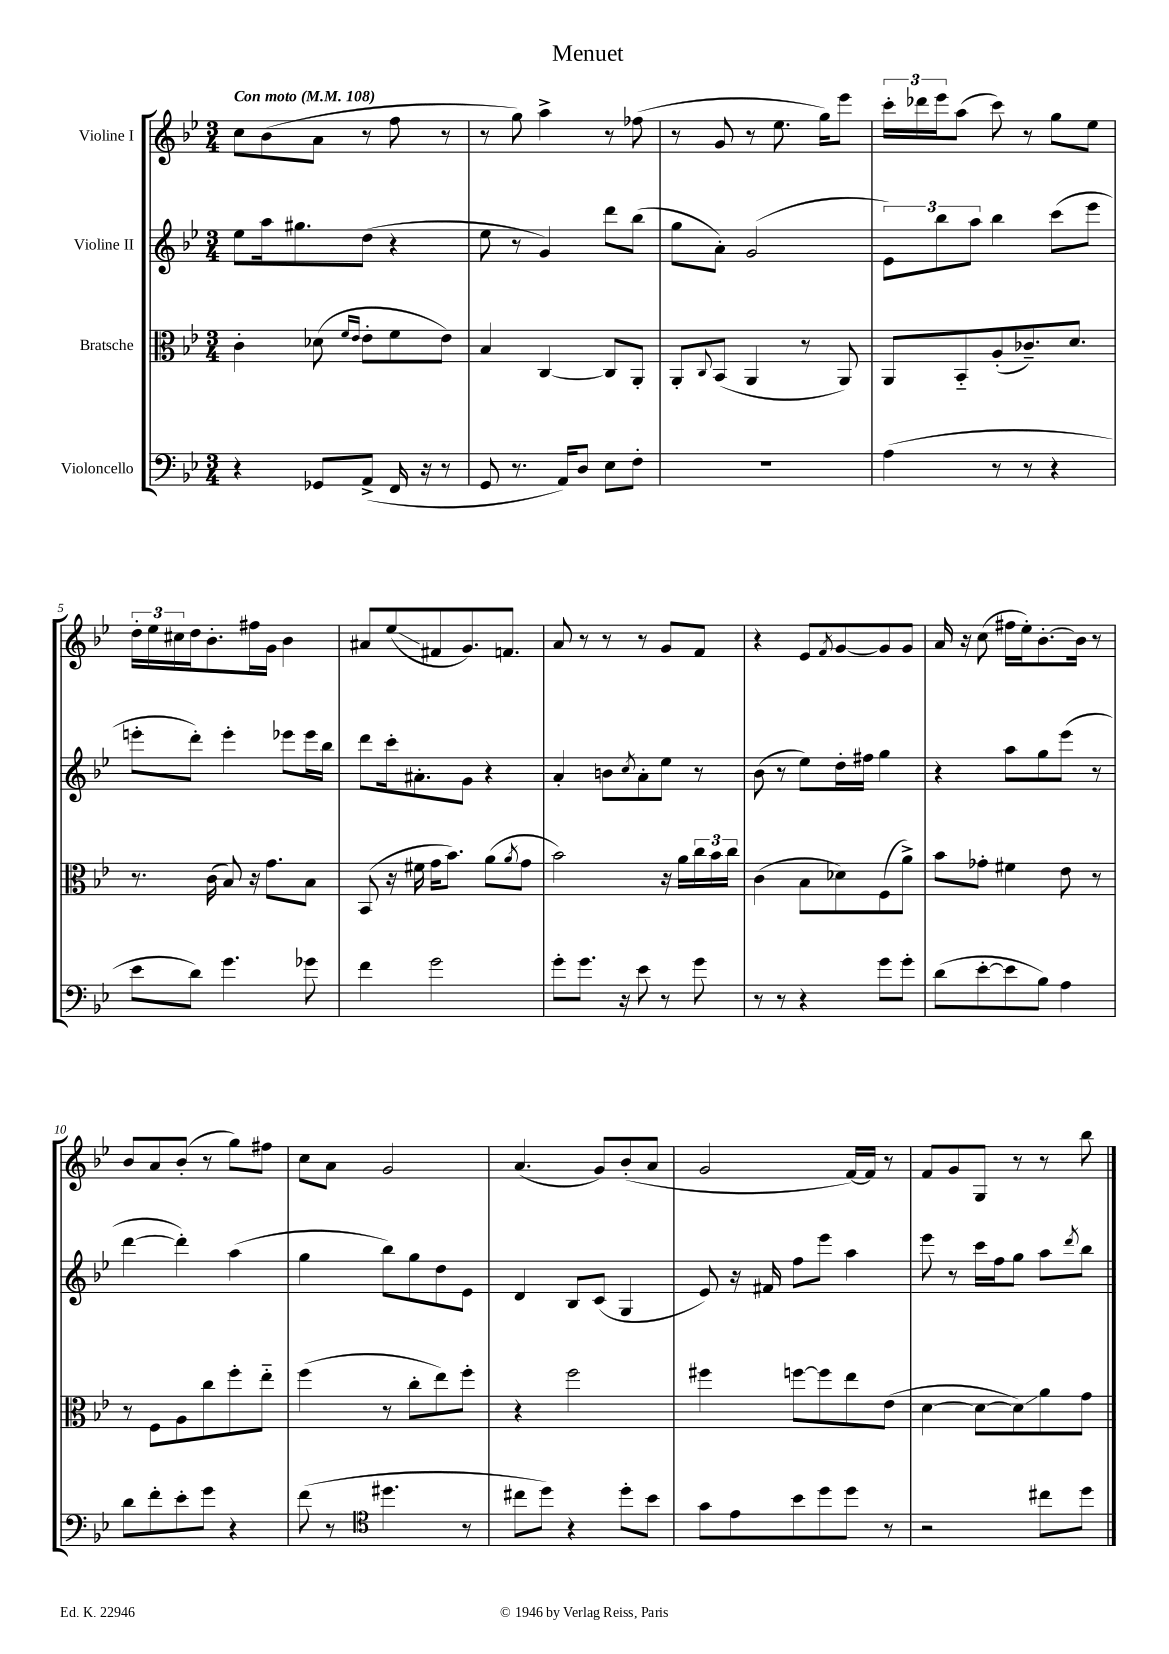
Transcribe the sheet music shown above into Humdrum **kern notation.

**kern	**kern	**kern	**kern
*staff4	*staff3	*staff2	*staff1
*clefF4	*clefC3	*clefG2	*clefG2
*k[b-e-]	*k[b-e-]	*k[b-e-]	*k[b-e-]
*M3/4	*M3/4	*M3/4	*M3/4
*MM108	*MM108	*MM108	*MM108
4r	4c'\	8ee-\L	8cc\L
.	.	16aa\k	(8b-\
.	.	8.gg#\	.
8GG-/L	(8d-\	.	8a\J
.	16qqf/LL	.	.
.	16qqe-/JJ	.	.
(8AA^/J	8e-'\L	(8dd\J	8r
16FF/	8f\	4r	8ff\
16r	.	.	.
8r	8e-\J)	.	8r
=	=	=	=
8GG/	4B-/	8ee-\	8r
8.r	.	8r	8gg\)
.	[4C/	4g/)	4aa^\
16AA/LK)	.	.	.
8D/J	.	.	.
8E-\L	8C/]L	8ddd\L	8r
8F'\J	8AA'/J	(8bb-\J	(8ff-\
=	=	=	=
2.r	8AA'/L	8gg\L	8r
.	8qqC/	.	.
.	(8BB-/J	8a'\J)	8g/
.	4AA/	(2g/	8r
.	.	.	8.ee-\
.	8r	.	.
.	.	.	16gg\LK)
.	8AA/)	.	8eee-\J
=	=	=	=
(4A\	8AA/L	12e-\L)	24ccc'\LL
.	.	.	24ddd-\
.	.	12bb-\	24eee-\J
.	8BB-'~/	.	(8aa\J
.	.	12aa\J	.
8r	(8A'/	4bb-\	8ccc\)
8r	8.c-~/)	.	8r
4r	.	(8ccc\L	8gg\L
.	8.d/J	.	.
.	.	8eee-\J	8ee-\J
=	=	=	=
8e-\L	8.r	8eee'\L	24dd'\LL
.	.	.	24ee-\
.	.	.	24cc#\
8d\J)	.	8ddd'\J)	16dd\J
.	(16c\	.	8.b-'\
4.g\	8B-/)	4eee'\	.
.	16r	.	16ff#\L
.	8.g\L	.	16g\JJ
.	.	8eee-\L	4b-\
8g-\	8B-\J	16eee-\L	.
.	.	16bb-\JJ	.
=	=	=	=
4f\	(8BB-/	8ddd\L	8a#/L
.	16r	16ccc'\k	(8ee-/
.	16f#\	8.a#'\	.
2g\	16g\LK	.	8f#/
.	8.b-\J)	.	.
.	.	8g\J	8.g/)
.	(8a\L	4r	.
.	.	.	8.f/J
.	8qa/	.	.
.	8g\J	.	.
=	=	=	=
8g'\L	2b-\)	4a'/	8a/
8.g\J	.	.	8r
.	.	8b\L	8r
16r	.	.	.
.	.	8qcc/	.
8e-\	.	8a'\	8r
8r	16r	8ee-\J	8g/L
.	16a\LL	.	.
8g\	24cc\	8r	8f/J
.	24b-\	.	.
.	24cc\JJ	.	.
=	=	=	=
8r	(4c\	(8b-\	4r
8r	.	8r	.
4r	8B-\L	8ee-\L)	8e-/L
.	.	.	8qf/
.	8d-\)	16dd'\L	[8g/
.	.	16ff#\JJ	.
8g\L	(8F\	4gg\	8g/]
8g'\J	8a^\J)	.	8g/J
=	=	=	=
(8d\L	8b-\L	4r	16a/
.	.	.	16r
[8e-'\	8g-'\J	.	(8cc\
8e-\]	4f#\	8aa\L	16ff#\LL
.	.	.	16ee-'\J)
8B-\J)	.	8gg\	[8.b-'\
4A\	8e-\	(8eee-\J	.
.	.	.	16b-\]Jk
.	8r	8r	8r
=	=	=	=
8d\L	8r	[4ddd\	8b-/L
8f'\	8F\L	.	8a/
8e-'\	8A\	4ddd'\])	(8b-'/J
8g\J	8cc\	.	8r
4r	8ff'\	(4aa\	8gg\L)
.	8ee-'~\J	.	8ff#\J
=	=	=	=
(8f\	(4ff\	4gg\	8cc\L
8r	.	.	8a\J
*clefC4	*	*	*
4.dd#\	8r	8bb-\L)	2g/
.	8cc'\L	8gg\	.
.	8ee-\)	8dd\	.
8r	8ff'\J	8e-\J	.
=	=	=	=
8cc#\L	4r	4d/	(4.a/
8dd\J)	.	.	.
4r	2ff\	8B-/L	.
.	.	(8c/J	8g/L)
8dd'\L	.	4G/	(8b-'/
8b-\J	.	.	8a/J
=	=	=	=
8g\L	4ff#\	8e-/)	2g/
8e-\	.	16r	.
.	.	16f#/	.
8b-\	[8ff\L	8ff\L	.
8dd\	8ff\]	8eee-\J	.
8dd\J	8ee-\	4aa\	[16f/LL)
.	.	.	16f/]JJ
8r	(8e-\J	.	8r
=	=	=	=
2r	[4d\	8eee-\	8f/L
.	.	8r	8g/
.	8d\_L	16ccc\LL	8G/J
.	.	16ff\J	.
.	8d\])	8gg\J	8r
8cc#\L	8a\	8aa\L	8r
.	.	8qddd/	.
8dd\J	8g\J	8bb-\J	8bb-\
==	==	==	==
*-	*-	*-	*-
